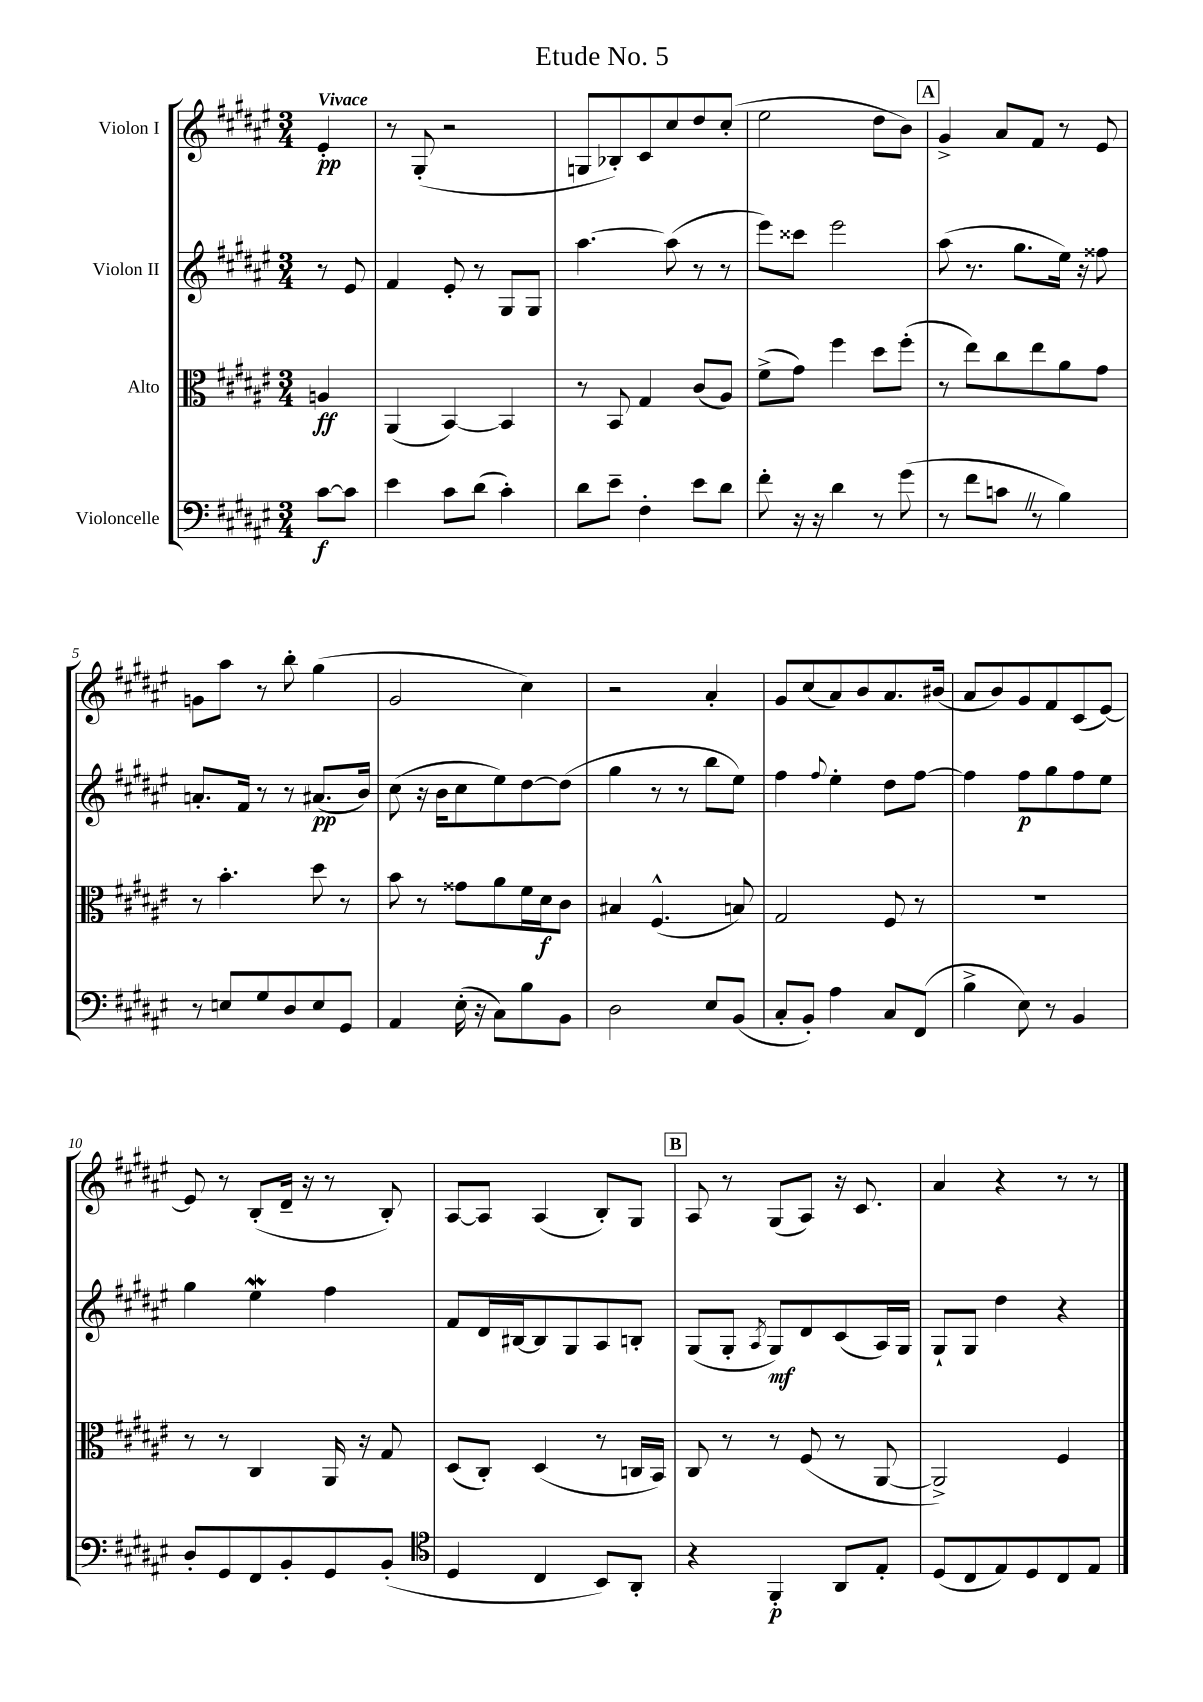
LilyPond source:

\header { title = "Etude No. 5" }
<<
\new StaffGroup <<
\new Staff = "s0" \with { instrumentName = "Violon I" } {
    \clef treble \key fis \major \numericTimeSignature \time 3/4 \partial 4 \tempo "Vivace"
    \autoBeamOff eis'4-.\pp |
    r8 gis8-.( r2 |
    g8[ bes8-.) cis'8 cis''8 dis''8 cis''8]-.( |
    eis''2 dis''8[ b'8]) |
    \mark \markup { \box "A" } gis'4-> ais'8[ fis'8] r8 eis'8 |
    g'8[ ais''8] r8 b''8-. gis''4( |
    gis'2 cis''4) |
    r2 ais'4-. |
    gis'8[ cis''8( ais'8) b'8 ais'8. bis'16]( |
    ais'8[ b'8) gis'8 fis'8 cis'8( eis'8]~) |
    eis'8 r8 b8[-.( dis'16]-- r16 r8 b8-.) |
    ais8[~ ais8] ais4( b8[-.) gis8] |
    \mark \markup { \box "B" } ais8 r8 gis8[( ais8]) r16 cis'8. |
    ais'4 r4 r8 r8 \bar "|." |
}
\new Staff = "s1" \with { instrumentName = "Violon II" } {
    \clef treble \key fis \major \numericTimeSignature \time 3/4 \partial 4
    \autoBeamOff r8 eis'8 |
    fis'4 eis'8-. r8 gis8[ gis8] |
    ais''4.~ ais''8( r8 r8 |
    eis'''8[) cisis'''8] eis'''2 |
    \mark \markup { \box "A" } ais''8( r8. gis''8.[ eis''16]) r16 fisis''8 |
    a'8.[-. fis'16] r8 r8 ais'8.[\pp( b'16]) |
    cis''8( r16 b'16[ cis''8 eis''8) dis''8~ dis''8]( |
    gis''4 r8 r8 b''8[ eis''8]) |
    fis''4 \appoggiatura { fis''8 } eis''4-. dis''8[ fis''8]~ |
    fis''4 fis''8[\p gis''8 fis''8 eis''8] |
    gis''4 eis''4\mordent fis''4 |
    fis'8[ dis'16 bis16~ bis8 gis8 ais8 b8]-. |
    \mark \markup { \box "B" } gis8[( gis8]-. \acciaccatura { ais8 } gis8[\mf) dis'8 cis'8( ais16) gis16] |
    gis8[-! gis8] dis''4 r4 \bar "|." |
}
\new Staff = "s2" \with { instrumentName = "Alto" } {
    \clef alto \key fis \major \numericTimeSignature \time 3/4 \partial 4
    \autoBeamOff a4\ff |
    ais,4( b,4~) b,4 |
    r8 b,8 gis4 cis'8[( ais8]) |
    fis'8[->( gis'8]) fis''4 dis''8[ fis''8]-.( |
    \mark \markup { \box "A" } r8 eis''8[) cis''8 eis''8 ais'8 gis'8] |
    r8 b'4.-. dis''8 r8 |
    b'8 r8 gisis'8[ ais'8 fis'16 dis'16\f cis'8] |
    bis4 fis4.-^( b8) |
    gis2 fis8 r8 |
    R2. |
    r8 r8 cis4 ais,16 r16 gis8 |
    dis8[( cis8]-.) dis4( r8 c16[ b,16]) |
    \mark \markup { \box "B" } cis8 r8 r8 fis8( r8 ais,8~ |
    ais,2->) fis4 \bar "|." |
}
\new Staff = "s3" \with { instrumentName = "Violoncelle" } {
    \clef bass \key fis \major \numericTimeSignature \time 3/4 \partial 4
    \autoBeamOff cis'8[~\f cis'8] |
    eis'4 cis'8[ dis'8]( cis'4-.) |
    dis'8[ eis'8]-- fis4-. eis'8[ dis'8] |
    fis'8-. r16 r16 dis'4 r8 gis'8( |
    \mark \markup { \box "A" } r8 fis'8[ c'8] \once \override BreathingSign.text = \markup { \musicglyph "scripts.caesura.straight" } \breathe r8 b4) |
    r8 e8[ gis8 dis8 e8 gis,8] |
    ais,4 eis16-.( r16 cis8[) b8 b,8] |
    dis2 eis8[ b,8]( |
    cis8[-. b,8]-.) ais4 cis8[ fis,8]( |
    b4-> eis8) r8 b,4 |
    dis8[-. gis,8 fis,8 b,8-. gis,8 b,8]-.( |
    \clef tenor dis4 cis4 b,8[) ais,8]-. |
    \mark \markup { \box "B" } r4 fis,4-.\p ais,8[ eis8]-. |
    dis8[( cis8 eis8) dis8 cis8 eis8] \bar "|." |
}
>>
>>
